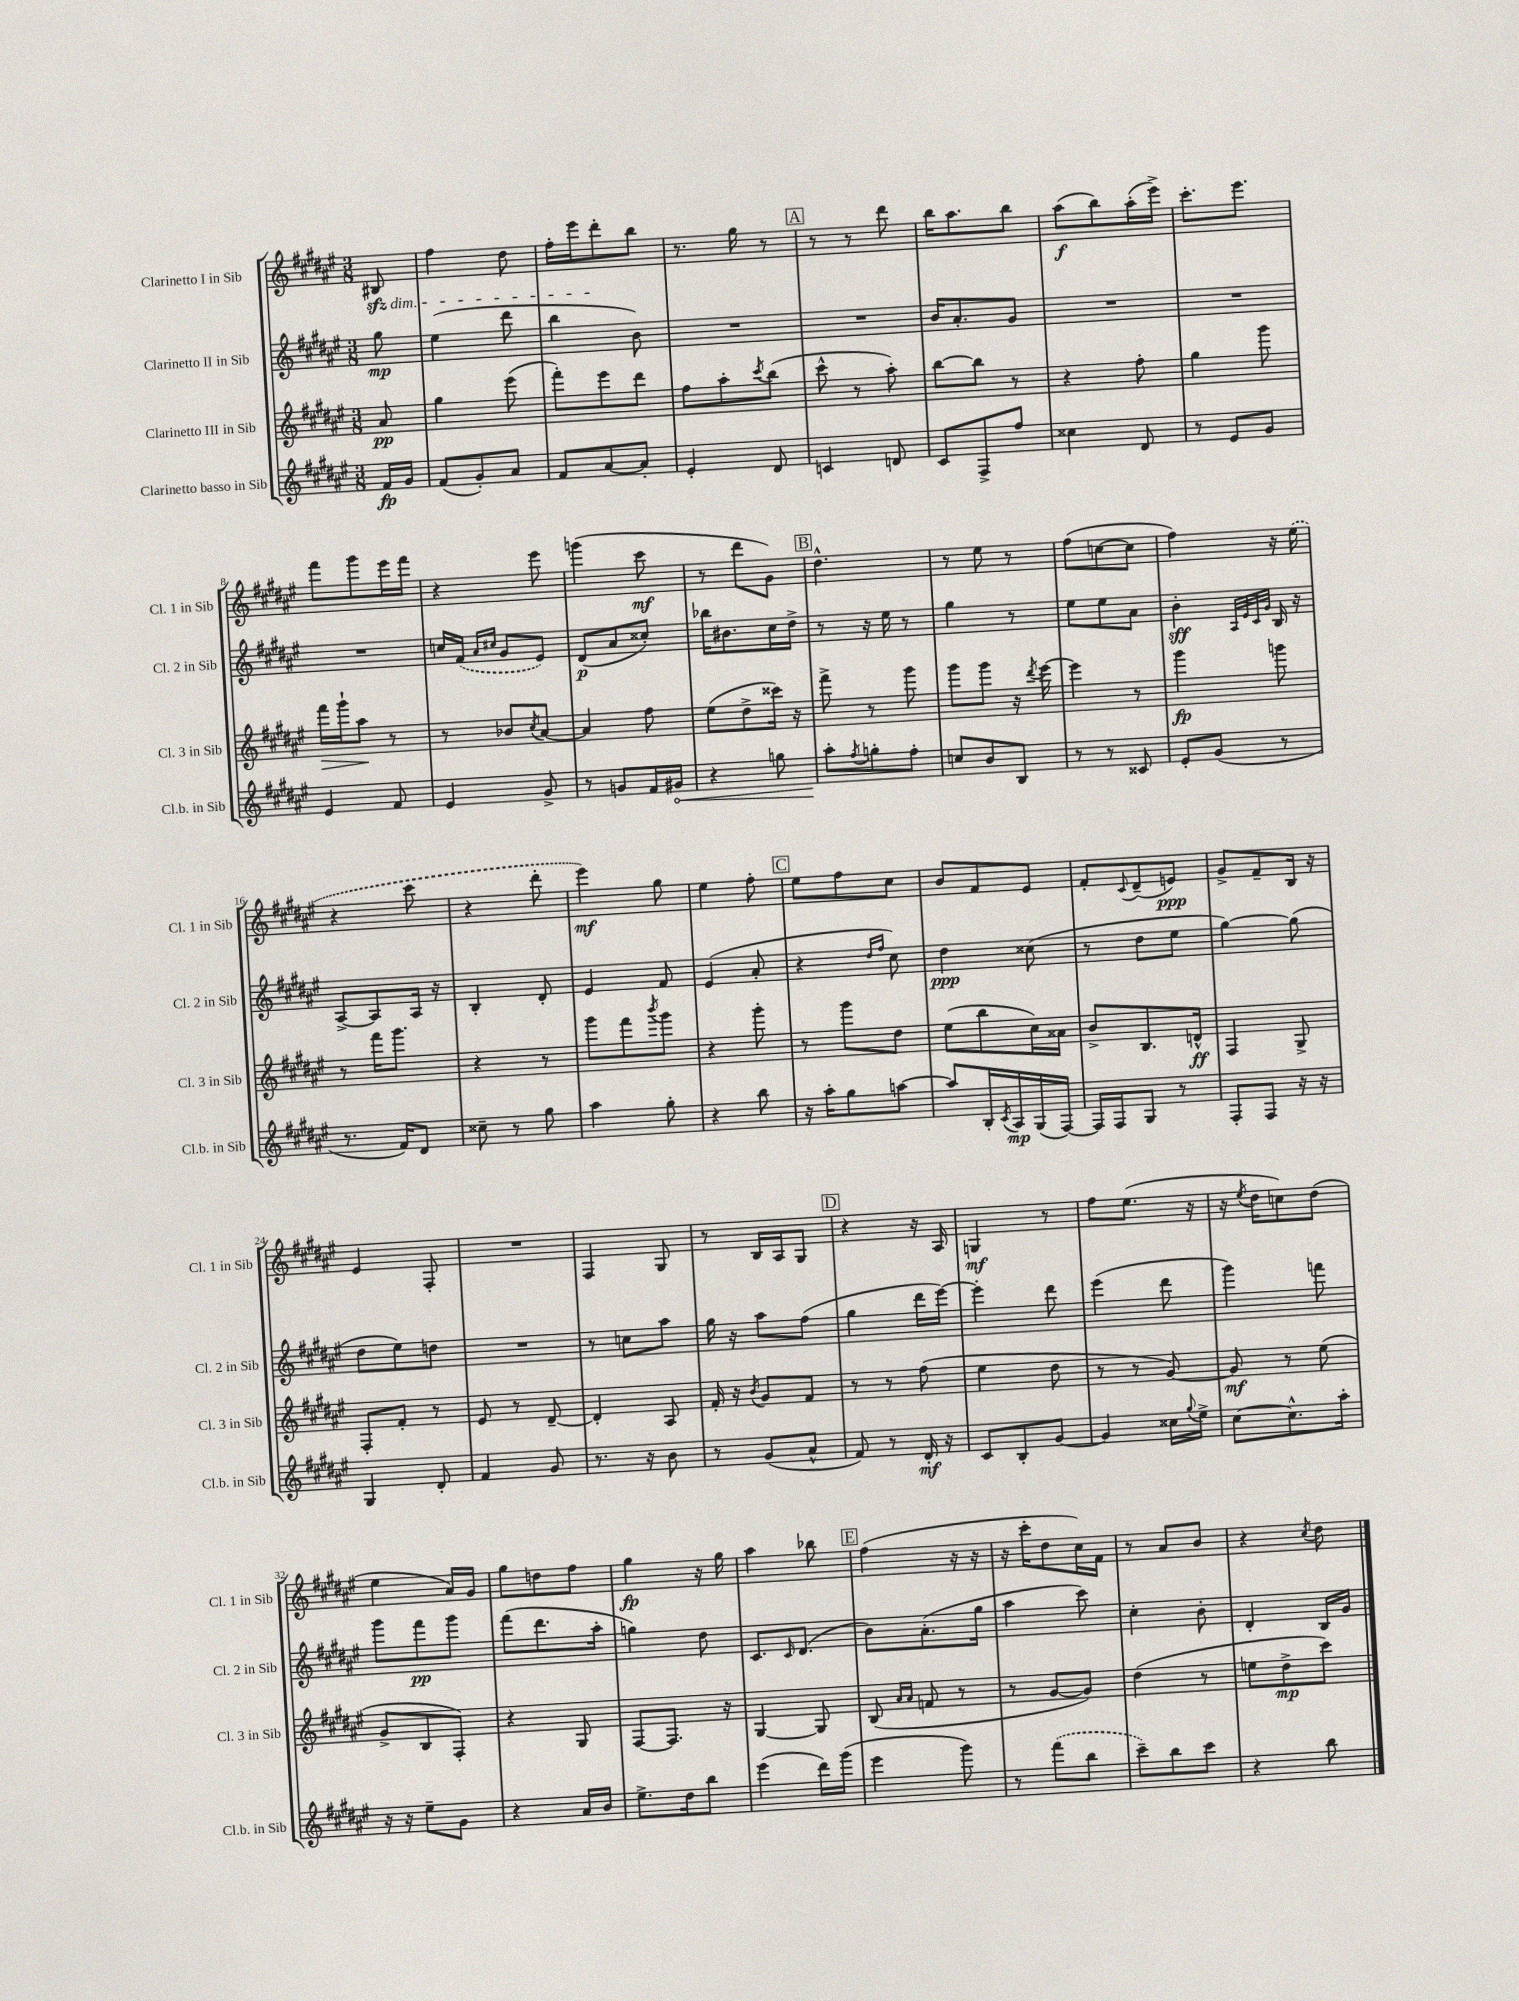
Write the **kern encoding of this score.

**kern	**kern	**kern	**kern
*staff4	*staff3	*staff2	*staff1
*clefG2	*clefG2	*clefG2	*clefG2
*k[f#c#g#d#a#e#]	*k[f#c#g#d#a#e#]	*k[f#c#g#d#a#e#]	*k[f#c#g#d#a#e#]
*M3/8	*M3/8	*M3/8	*M3/8
16f#	8a#	8gg#	8B#
16g#	.	.	.
=	=	=	=
(8f#	4gg#	(4ee#	4ff#
8g#')	.	.	.
8a#	(8eee#	8ddd#	8dd#
=	=	=	=
8f#	8fff#')	4bb	16ff#'
.	.	.	16eee#
[8a#	8eee#	.	8ddd#'
8a#']	8ddd#	8b)	8bb
=	=	=	=
4e#'	8ff#	4.r	8.r
.	8aa#'	.	.
.	.	.	16gg#
.	8qccc#	.	.
8d#	(8bb	.	8r
=	=	=	=
4c	8ccc#^^	4.r	8r
.	8r	.	8r
8d	8aa#')	.	8ddd#
=	=	=	=
8c#	[8bb	16b	16bb
.	.	8.a#'	8.aa#
8F#^	8bb]	.	.
8ff#	8r	8g#	8bb
=	=	=	=
4cc##	4r	4.r	(8aa#
.	.	.	8bb)
8d#	8ff#'	.	(16aa#'
.	.	.	16eee#^)
=	=	=	=
8r	4gg#	4.r	8.ccc#'
8e#	.	.	.
.	.	.	8.eee#
8g#	8ggg#	.	.
=	=	=	=
4e#	16fff#	4.r	8fff#
.	16ggg#`	.	.
.	8aa#	.	8ggg#
8f#	8r	.	16eee#
.	.	.	16fff#
=	=	=	=
4e#	8r	16cc	4r
.	.	(16f#	.
.	.	16qqa#	.
.	.	16qqcc#	.
.	8b-	8g#	.
.	8qcc#	.	.
8g#^	[8a#	8e#)	8eee#
=	=	=	=
8r	4a#]	(8d#	(4ggg
8g	.	8a#	.
16f#	8ff#	8cc##')	8ccc#
16g#	.	.	.
=	=	=	=
4r	(8ee#	16bb-	8r
.	.	8.b#	.
.	8dd#^	.	8ddd#
8gg	16ccc##)	16cc#	8g#)
.	16r	16dd#^	.
=	=	=	=
8aa#'	8fff#^	8r	4.dd#^^
8qff#	.	.	.
8gg'	8r	16r	.
.	.	16ee#	.
8ff#'	8ggg#	8r	.
=	=	=	=
8cc	8ggg#	4gg#	8r
8b	8ggg#	.	8ee#
8B	16r	8r	8r
.	8qddd#	.	.
.	[16eee#	.	.
=	=	=	=
8r	4eee#]	8ee#	(8ff#
8r	.	8ee#	[8cc
8c##	8r	8a#	8cc]
=	=	=	=
8e#'	4ggg#	4b'	4ff#)
(8g#	.	.	.
.	.	32qqA#	.
.	.	32qqe#	.
.	.	32qqc#	.
.	.	32qqg#	.
8r	8ggg	16B	16r
.	.	16r	(16ee#
=	=	=	=
8.r	8r	[8A#^	4r
.	16fff#	8A#]	.
16f#)	8.ggg#	.	.
8d#	.	16A#	8ccc#
.	.	16r	.
=	=	=	=
8cc##~	4r	4B'	4r
8r	.	.	.
8gg#	8r	8d#'	8ddd#'
=	=	=	=
4aa#	8ggg#	4e#	4eee#)
.	8fff#	.	.
.	8qbbb	.	.
8gg#'	8ggg#	8f#	8gg#
=	=	=	=
4r	4r	(4e#	4ee#
8bb	8ggg#'	8a#'	8ff#'
=	=	=	=
16r	8r	4r	8ee#
16aa#'	.	.	.
8gg#	8ggg#	.	8ff#
.	.	16qqdd#	.
.	.	16qqff#	.
[8aa	8dd#	8cc#)	8cc#
=	=	=	=
8aa]	(8ee#	4dd#	8b
16B'	8bb	.	8f#
8qc#	.	.	.
16A#	.	.	.
(16G#	16cc#)	(8cc##	8e#
[16F#)	16a##	.	.
=	=	=	=
16F#]	8b^	8r	8f#'
16F#	.	.	.
.	.	.	8qqc#
8G#	8.B	8dd#	(8d#~
8r	.	8ee#	8e)
.	16d^^	.	.
=	=	=	=
8F#'	4F#	[4gg#)	8g#^
8F#	.	.	8f#~
16r	8G#^	(8gg#]	16B
16r	.	.	16r
=	=	=	=
4G#	8F#'	8dd#	4e#
.	8f#'	8ee#)	.
8d#'	8r	8dd	8F#'
=	=	=	=
4f#	8e#	4.r	4.r
.	8r	.	.
8g#	[8d#~	.	.
=	=	=	=
8.r	4d#']	8r	4F#
.	.	8cc	.
16r	.	.	.
8b	8A#	8aa#	8G#
=	=	=	=
8r	16f#'	16gg#	8r
.	16r	16r	.
.	8qb	.	.
(8g#	8g#	8aa#	16B
.	.	.	16A#
8a#^^	8f#	(8ff#	8G#
=	=	=	=
8f#)	8r	4gg#	4r
8r	8r	.	.
16d#'	(8ff#	16ddd#	16r
16r	.	[16eee#)	16A#
=	=	=	=
8c#	4ee#	4eee#']	4G
8B'	.	.	.
[8g#	8dd#	8ddd#	8r
=	=	=	=
4g#]	8r	(4eee#	8ff#
.	8r	.	(8.ee#
16cc##	[8g#)	8ddd#	.
8qqgg#	.	.	.
16ee#^	.	.	16r
=	=	=	=
[8cc#	8g#]	4ggg#)	16r
.	.	.	8qee#
.	.	.	16dd#
8.cc#^^]	8r	.	8cc)
.	(8ee#	8fff	(8dd#
16aa#'	.	.	.
=	=	=	=
16r	8g#^	8ggg#	4ee#
16r	.	.	.
8ee#~	8B	8fff#	.
8g#	8F#')	8ggg#	16a#)
.	.	.	16g#
=	=	=	=
4r	4r	(8fff#	8gg#
.	.	8.ddd#	8dd
16a#	8G#	.	8ff#
16b	.	16aa#'	.
=	=	=	=
8.ee#^	[8F#	4gg)	4gg#
.	8.F#]	.	.
16dd#	.	.	.
8bb	.	8dd#	16r
.	16r	.	16gg#
=	=	=	=
(4eee#	[4G#	8.c#	4aa#
.	.	16qqc#	.
.	.	(8.d#	.
16ddd#)	8G#]	.	8bb-
(16ggg#	.	.	.
=	=	=	=
4eee#	(8B	8b)	(4ff#
.	16qqa#	.	.
.	16qqa#	.	.
.	8f	(8.a#'	.
8ggg#)	8r	.	16r
.	.	16gg#	16r
=	=	=	=
8r	8r	4aa#	16r
.	.	.	16ccc#'
(8fff#	[8g#	.	8dd#
8bb	8g#])	8ccc#)	16cc#)
.	.	.	16f#
=	=	=	=
8ccc#~)	(4dd#	4cc#'	8r
8bb	.	.	8a#
8ccc#	8r	8b'	8b
=	=	=	=
4r	8ee	4d#'	4r
.	8dd#^	.	.
.	.	.	8qcc#
8bb	8ccc#)	16B	8dd#
.	.	16g#	.
==	==	==	==
*-	*-	*-	*-
